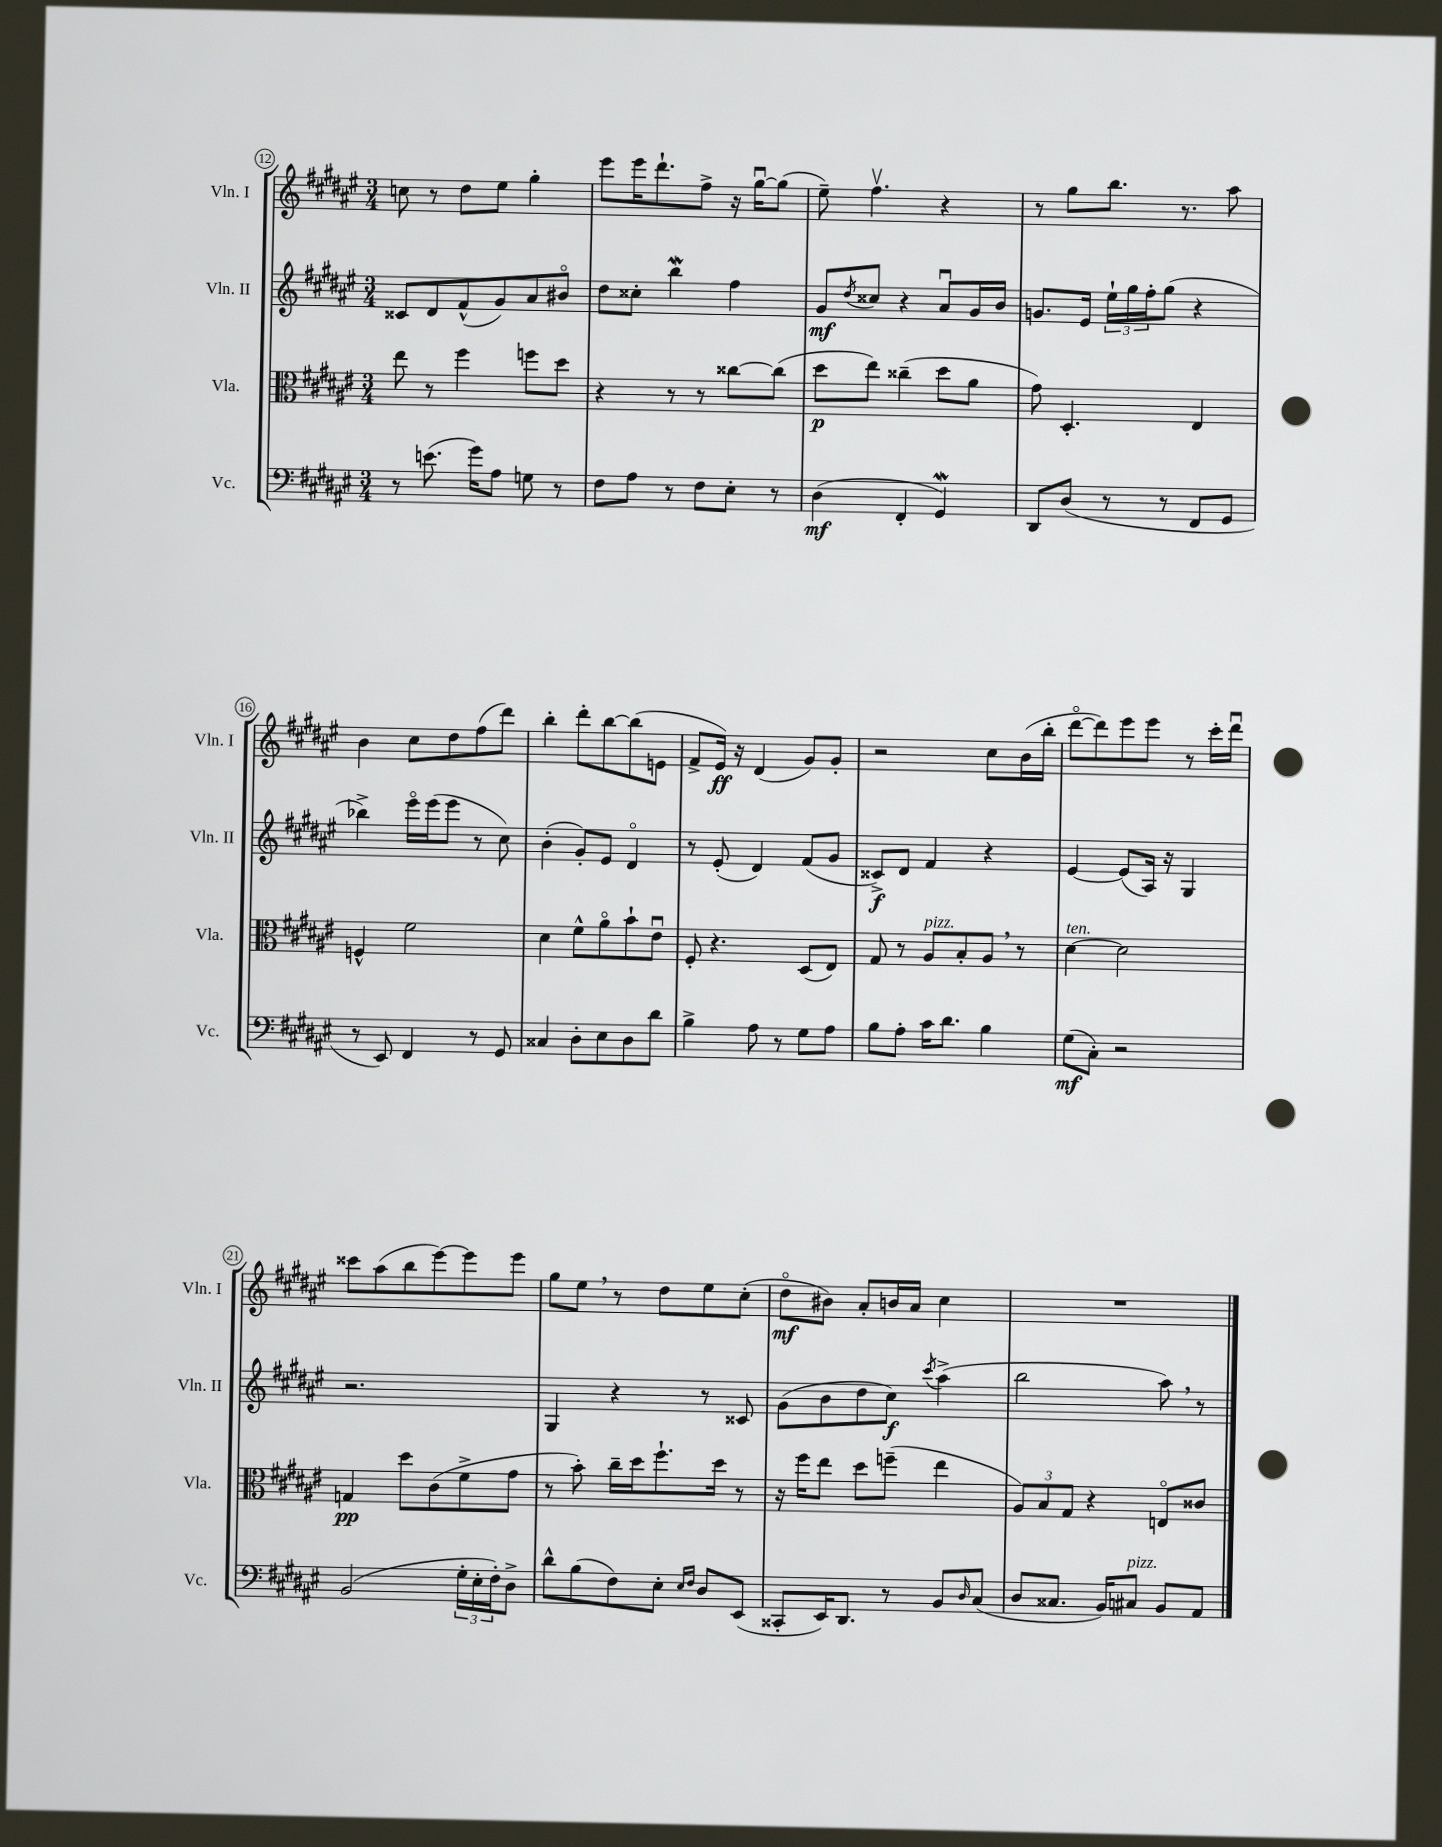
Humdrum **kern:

**kern	**kern	**kern	**kern
*staff4	*staff3	*staff2	*staff1
*clefF4	*clefC3	*clefG2	*clefG2
*k[f#c#g#d#a#e#]	*k[f#c#g#d#a#e#]	*k[f#c#g#d#a#e#]	*k[f#c#g#d#a#e#]
*M3/4	*M3/4	*M3/4	*M3/4
8r	8ee#	8c##	8cc
(8.e	8r	8d#	8r
.	4ff#	(8f#^^	8dd#
16g#)	.	.	.
8A#	.	8g#)	8ee#
8G	8ff	8a#	4gg#'
8r	8dd#	8b#o	.
=	=	=	=
8F#	4r	8dd#	8eee#
8A#	.	8cc##'	16eee#
.	.	.	8.ddd#`
8r	8r	4bb	.
8F#	8r	.	8ff#^
8E#'	[8cc##	4ff#	16r
.	.	.	[16gg#u
8r	(8cc##]	.	(8gg#]
=	=	=	=
(4D#	8dd#	8g#	8ee#~)
.	.	8qdd#	.
.	8ee#)	8cc##	4.ff#v
4FF#'	(4cc##~	4r	.
4GG#)	8dd#	8a#u	4r
.	8a#	16g#	.
.	.	16b	.
=	=	=	=
8DD#	8g#)	8.g	8r
(8D#	4.D#'	.	8gg#
.	.	16e#	.
8r	.	24ee#`	8.bb
.	.	24gg#	.
.	.	24ff#'	.
8r	.	(8gg#	.
.	.	.	8.r
8FF#	4E#	4r	.
8GG#	.	.	8aa#
=	=	=	=
8r	4F^^	4bb-^)	4b
8EE#)	.	.	.
4FF#	2f#	16eee#o	8cc#
.	.	(16eee#	.
.	.	8eee#	8dd#
8r	.	8r	(8ff#
8GG#	.	8cc#)	8ddd#)
=	=	=	=
4C##	4d#	(4b'	4bb'
8D#'	8f#^^	8g#')	8ddd#'
8E#	8a#o	8e#	[8bb
8D#	8b`	4d#o	(8bb]
8d#	8e#u	.	8e
=	=	=	=
4B^	8F#'	8r	8f#^
.	4.r	(8e#'	16e#)
.	.	.	16r
8A#	.	4d#)	(4d#
8r	.	.	.
8G#	(8D#	(8f#	8g#)
8A#	8E#)	8g#	8g#'
=	=	=	=
8B	8G#	8c##^)	2r
8A#'	8r	8d#	.
16c#	8A#	4f#	.
8.d#	.	.	.
.	8B'	.	.
4B	8A#	4r	8cc#
.	8r	.	(16b
.	.	.	16bb'
=	=	=	=
(8G#	[4d#	[4e#	[8ddd#o
8C#')	.	.	8ddd#])
2r	2d#]	(8e#]	8eee#
.	.	16A#)	8eee#
.	.	16r	.
.	.	4G#	8r
.	.	.	16ccc#'
.	.	.	16ddd#u
=	=	=	=
(2BB	4G	2.r	8ccc##
.	.	.	(8aa#
.	8dd#	.	8bb
.	(8c#	.	[8eee#)
24G#'	8f#^	.	8eee#]
24E#'	.	.	.
24F#')	.	.	.
8D#^	8g#	.	8eee#
=	=	=	=
8d#^^	8r	4G#	8gg#
(8B	8b')	.	8ee#
8F#)	16cc#~	4r	8r
.	16dd#	.	.
8E#'	8.ff#`	.	8dd#
16qqE#	.	.	.
16qqF#	.	.	.
8D#	.	8r	8ee#
.	16dd#	.	.
(8EE#	8r	8c##	(8cc#'
=	=	=	=
8CC##'	16r	(8g#	8dd#o
.	16ff#	.	.
16EE#)	8ee#	8b	8b#)
8.DD#	.	.	.
.	8dd#	8dd#	8a#'
8r	(8ff~	8cc#)	16b
.	.	.	16a#
.	.	8qccc#	.
8BB	4ee#	(4aa#^	4cc#
16qqD#	.	.	.
(8C#	.	.	.
=	=	=	=
8D#	12A#)	2bb	2.r
.	12B	.	.
8.C##	.	.	.
.	12G#	.	.
.	4r	.	.
16BB)	.	.	.
8C#	.	.	.
8BB	8Eo	8aa#)	.
8AA#	8c##	8r	.
==	==	==	==
*-	*-	*-	*-
